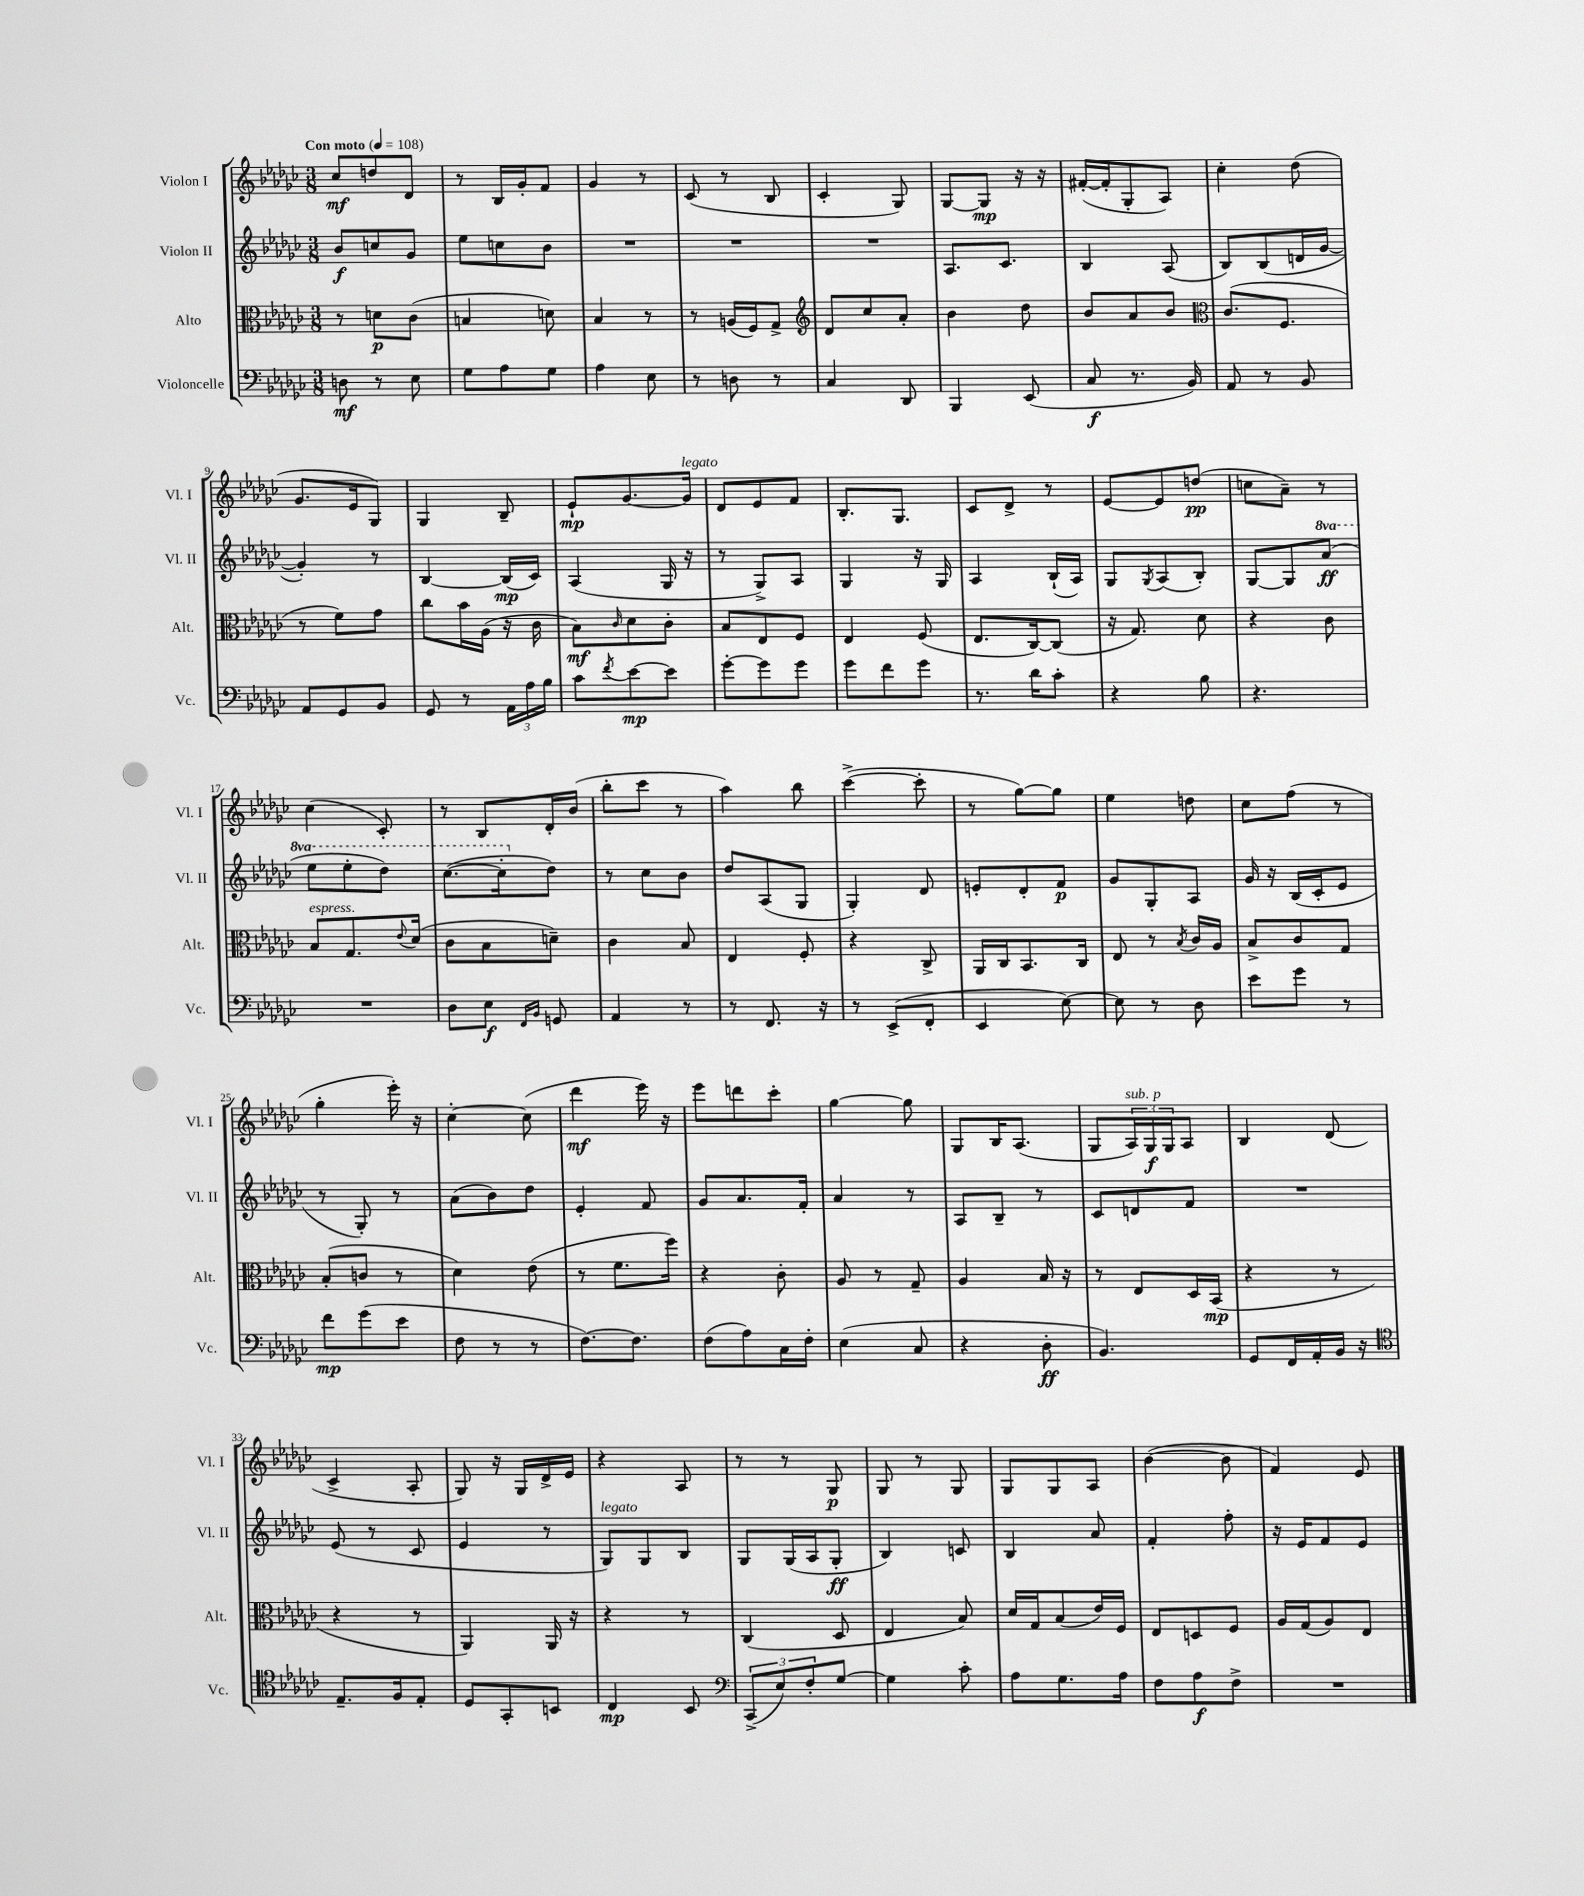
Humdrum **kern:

**kern	**kern	**kern	**kern
*staff4	*staff3	*staff2	*staff1
*clefF4	*clefC3	*clefG2	*clefG2
*k[b-e-a-d-g-c-]	*k[b-e-a-d-g-c-]	*k[b-e-a-d-g-c-]	*k[b-e-a-d-g-c-]
*M3/8	*M3/8	*M3/8	*M3/8
*MM108	*MM108	*MM108	*MM108
8D	8r	8b-	8cc-
8r	8d	8cc	8dd
8E-	(8c-	8g-	8d-
=	=	=	=
8G-	4B	8ee-	8r
8A-	.	8cc	16B-
.	.	.	16g-'
8G-	8d)	8b-	8f
=	=	=	=
4A-	4B-	4.r	4g-
8E-	8r	.	8r
=	=	=	=
8r	8r	4.r	(8c-
8D	(16A	.	8r
.	16F)	.	.
8r	8G-^	.	8B-
=	=	=	=
*	*clefG2	*	*
4C-	8d-	4.r	4c-'
.	8cc-	.	.
8DD-	8a-'	.	8G-)
=	=	=	=
4BBB-	4b-	8.A-	[8G-
.	.	.	8G-]
.	.	8.c-	.
(8EE-	8dd-	.	16r
.	.	.	16r
=	=	=	=
8C-	8b-	4B-	([16f#'
.	.	.	16f#']
8.r	8a-	.	8G-'
.	8b-	(8A-	8A-)
16BB-)	.	.	.
=	=	=	=
*	*clefC3	*	*
8AA-	(8.c-	8B-)	4cc-'
8r	.	(8B-	.
.	8.F	.	.
8BB-	.	16d	(8dd-
.	.	[16g-	.
=	=	=	=
8AA-	8r	4g-'])	8.g-
8GG-	8f)	.	.
.	.	.	16e-
8BB-	8g-	8r	8G-)
=	=	=	=
8GG-	8cc-	[4B-	4G-
8r	16b-	.	.
.	(16A-	.	.
24AA-	16r	(16B-]	8B-~
24A-	.	.	.
.	16c-	16c-)	.
24B-	.	.	.
=	=	=	=
8c-	8B-)	(4A-	8e-`
8qf	16qqc-	.	.
[8e-	8d-	.	[8.g-
8e-]	8c-'	16G-	.
.	.	16r	16g-]
=	=	=	=
[8g-'	8B-	8r	8d-
8g-]	8E-	8G-^)	8e-
8g-	8F	8A-	8f
=	=	=	=
8g-	4E-	4G-	8.B-'
8f	.	.	.
.	.	.	8.G-
8g-	(8F	16r	.
.	.	16G-	.
=	=	=	=
8.r	8.E-	4A-	8c-
.	.	.	8d-^
16d-	[16C-)	.	.
8c-'	(8C-]	(16B-`	8r
.	.	16A-)	.
=	=	=	=
4r	16r	8G-	[8e-
.	8.G-)	.	.
.	.	8qG-	.
.	.	(8A-	8e-]
8B-	8d-	8B-')	(8dd
=	=	=	=
4.r	4r	[8G-	8cc
.	.	8G-]	8a-~)
.	8c-	(8aa-	8r
=	=	=	=
4.r	8B-	8eee-	(4cc-
.	8.G-	8eee-'	.
.	.	8ddd-)	8c-')
.	8qqe-	.	.
.	(16d-	.	.
=	=	=	=
8D-	8c-	([8.ccc-	8r
8E-	8B-	.	8B-
.	.	16ccc-']	.
16qqFF	.	.	.
16qqBB-	.	.	.
8GG	8d~)	8dd-)	16d-'
.	.	.	(16b-
=	=	=	=
4AA-	4c-	8r	8bb-'
.	.	8cc-	8ccc-
8r	8B-	8b-	8r
=	=	=	=
8r	4E-	8dd-	4aa-)
8.FF	.	(8A-	.
.	8F'	8G-	8bb-
16r	.	.	.
=	=	=	=
8r	4r	4G-')	([4ccc-^
(8EE-^	.	.	.
8FF'	8C-^	8d-	8ccc-']
=	=	=	=
4EE-	16AA-	8e'	8r
.	16C-	.	.
.	8.BB-	8d-'	[8gg-)
[8E-)	.	8f	8gg-]
.	16C-	.	.
=	=	=	=
8E-]	8E-	8g-	4ee-
8r	8r	8G-'	.
.	8qB-	.	.
8D-	16c-	8A-	8dd
.	16A-	.	.
=	=	=	=
8e-	8B-^	16g-	8cc-
.	.	16r	.
8g-	8c-	(16B-	(8ff
.	.	16c-'	.
8r	8G-	8e-	8r
=	=	=	=
8f	(8B-'	8r	4gg-'
(8g-	8c	8G-')	.
8e-	8r	8r	16eee-')
.	.	.	16r
=	=	=	=
8F	4d-)	(8a-	[4cc-'
8r	.	8b-)	.
8r	(8e-	8dd-	(8cc-]
=	=	=	=
[8.F)	8r	4e-'	4ddd-
.	8.f	.	.
8.F]	.	.	.
.	.	8f	16eee-)
.	16ff)	.	16r
=	=	=	=
(8F	4r	8g-	8eee-
8A-)	.	8.a-	8ddd
16C-	8c-'	.	8ccc-'
16F'	.	16f'	.
=	=	=	=
(4E-	8A-	4a-	[4gg-
.	8r	.	.
8C-	8G-~	8r	8gg-]
=	=	=	=
4r	4A-	8A-	8G-
.	.	8B-~	16B-
.	.	.	(8.A-
8D-'	16B-	8r	.
.	16r	.	.
=	=	=	=
4.BB-)	8r	8c-	8G-
.	8E-	8d	24A-)
.	.	.	24G-
.	.	.	24G-
.	16D-	8f	8A-
.	(16BB-	.	.
=	=	=	=
8GG-	4r	4.r	4B-
16FF	.	.	.
16AA-'	.	.	.
16BB-	8r	.	(8d-
16r	.	.	.
=	=	=	=
*clefC4	*	*	*
8.E-~	4r	(8e-	4c-^
.	.	8r	.
16F	.	.	.
8E-'	8r	8c-	8A-'
=	=	=	=
8D-	4AA-)	4e-	8G-)
8GG-'	.	.	16r
.	.	.	16G-
8BB	16AA-	8r	16d-^
.	16r	.	16e-
=	=	=	=
4C-	4r	8G-)	4r
.	.	8G-	.
8BB-	8r	8B-	8A-
=	=	=	=
*clefF4	*	*	*
(12CC-^	(4C-	8G-	8r
12E-)	.	.	.
.	.	(16G-	8r
12F'	.	.	.
.	.	16A-	.
[8G-	8D-	8G-'	8G-
=	=	=	=
4G-]	4E-	4B-)	8G-
.	.	.	8r
8c-'	8B-)	8c	8G-
=	=	=	=
8A-	16d-	4B-	8G-
.	16G-	.	.
8.G-	(8B-	.	8G-
.	16e-)	8a-	8A-
16A-	16F	.	.
=	=	=	=
8F	8E-	4f'	([4b-
8A-	8D	.	.
8F^	8F	8ff'	8b-]
=	=	=	=
4.r	16A-	16r	4f)
.	(16G-	16e-	.
.	8A-)	8f	.
.	8E-	8e-	8e-
==	==	==	==
*-	*-	*-	*-
